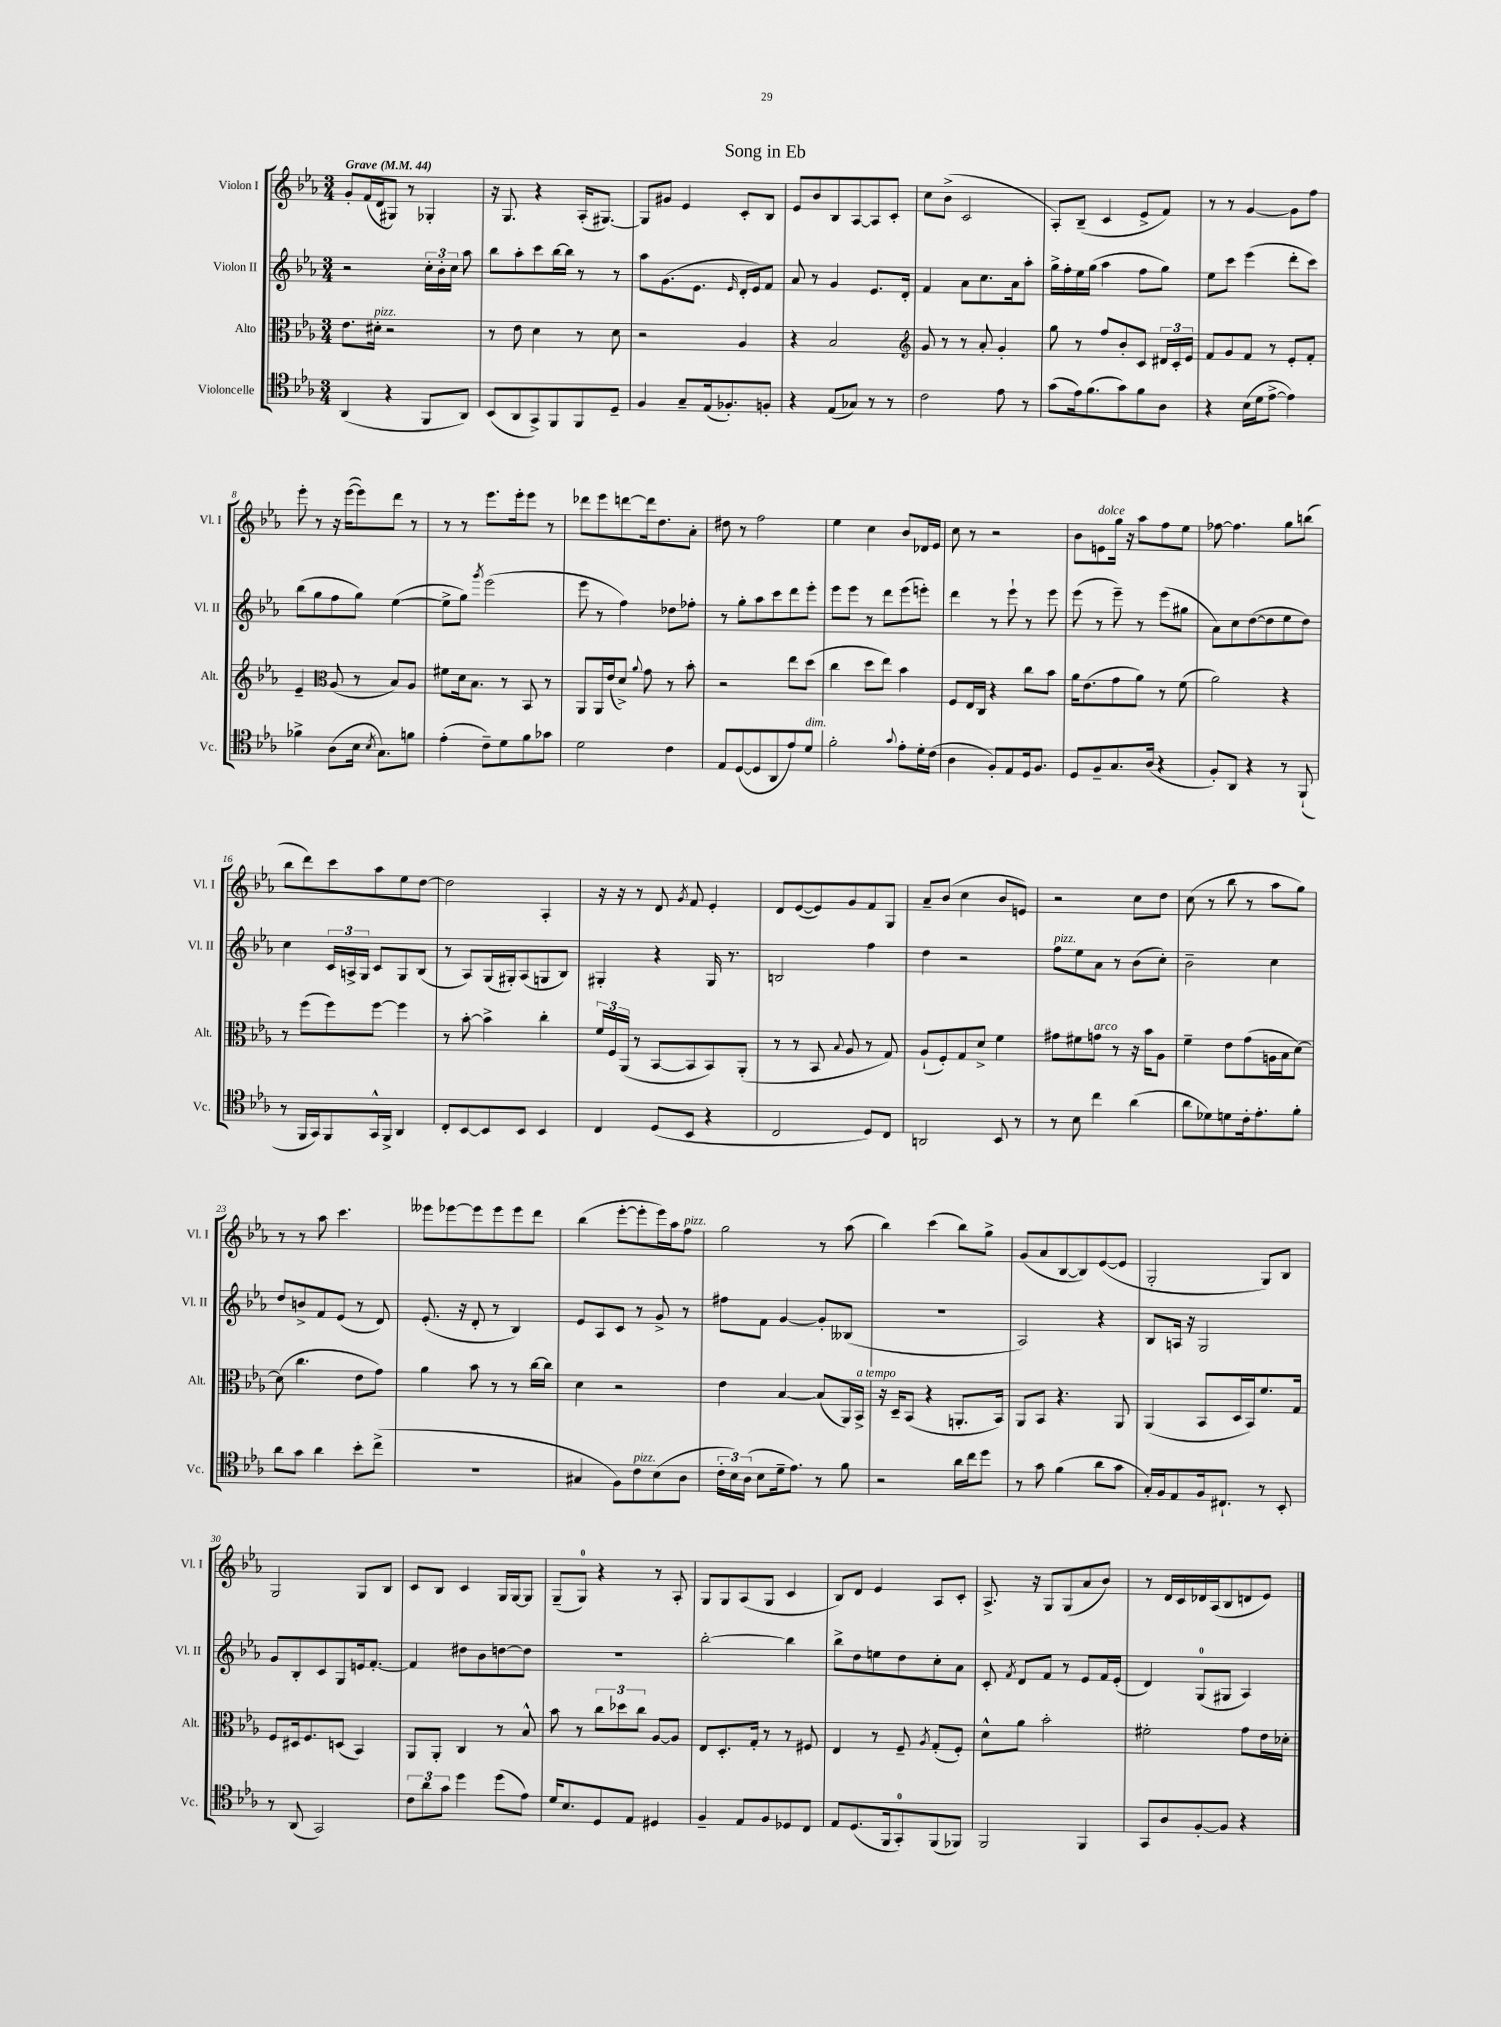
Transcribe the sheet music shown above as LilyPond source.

\header { title = "Song in Eb" }
<<
\new StaffGroup <<
\new Staff = "s0" \with { instrumentName = "Violon I" shortInstrumentName = "Vl. I" } {
    \clef treble \key ees \major \numericTimeSignature \time 3/4 \tempo "Grave" 4 = 44
    \autoBeamOff g'8[-. f'16( d'16 gis8]) r8 ges4-. |
    r16 g8. r4 aes16[-.( gis8.]~) |
    gis8[ gis'8] ees'4 c'8[-. bes8] |
    ees'8[ bes'8 bes8 aes8~ aes8 c'8]-. |
    c''8[ bes'8]->( c'2 |
    aes8[-.) bes8]--( c'4 ees'8[-> f'8]) |
    r8 r8 g'4~ g'8[ f''8] |
    ees'''8-. r8 r16 ees'''16[~( ees'''8) d'''8] r8 |
    r8 r8 ees'''8.[ ees'''16-. ees'''8] r8 |
    des'''8[ ees'''8 d'''8~ d'''16 d''8. aes'8]-. |
    dis''8 r8 f''2 |
    ees''4 c''4 bes'8[ des'16 ees'16] |
    c''8 r8 r2 |
    bes'8[ e'8^\markup { \italic "dolce" } g''16] r16 aes''8[ f''8 ees''8] |
    fes''8~ fes''4. g''8[ b''8]( |
    bes''8[ d'''8) c'''8 aes''8 ees''8 d''8]~ |
    d''2 aes4-. |
    r16 r16 r8 d'8 \acciaccatura { g'8 } f'8 ees'4-. |
    d'8[ ees'8~( ees'8) g'8 f'8 g8] |
    aes'8[-- bes'8]( c''4 bes'8[ e'8]) |
    r2 c''8[ d''8] |
    c''8( r8 bes''8 r8 aes''8[ g''8]) |
    r8 r8 aes''8 c'''4. |
    eeses'''8[ ees'''8~ ees'''8 ees'''8 ees'''8 d'''8] |
    bes''4( ees'''8[~-. ees'''8-. ees'''16) aes''16 f''8]^\markup { \italic "pizz." } |
    g''2 r8 aes''8( |
    bes''4) c'''4( bes''8[) g''8]-> |
    g'8[( aes'8 bes8~ bes8) ees'8~( ees'8] |
    g2-. g8[) bes8] |
    g2 g8[ bes8] |
    c'8[ bes8] c'4 g16[ g16~ g8] |
    g8[--( g8]-0) r4 r8 aes8-. |
    g8[ g8 aes8( g8] c'4 |
    bes8[) d'8] ees'4 aes8[ c'8]-. |
    aes8.-> r16 g8[ g8( aes'8 bes'8]) |
    r8 d'16[ c'16 des'16 aes16( bes8 d'8 ees'8]) \bar "|." |
}
\new Staff = "s1" \with { instrumentName = "Violon II" shortInstrumentName = "Vl. II" } {
    \clef treble \key ees \major \numericTimeSignature \time 3/4
    \autoBeamOff r2 \tuplet 3/2 { c''16[-. bes'16-. c''16] } aes''8 |
    bes''8[ aes''8-. c'''8 bes''16~ bes''16] r8 r8 |
    aes''8[ g'8.( ees'8.] \grace { ees'16 } d'16[-. ees'16) f'8] |
    aes'8 r8 g'4 ees'8.[ d'16]-. |
    f'4 aes'8[ c''8. aes'16 aes''8]-. |
    g''16[-> f''16-. ees''16 g''16]( aes''4 f''8[ g''8]) |
    ees''8[ c'''8] ees'''4( d'''8[-. c'''8]) |
    bes''8[( g''8 f''8 g''8]) ees''4~( |
    ees''8[-> g''8]) \acciaccatura { g'''8 } ees'''2( |
    ees'''8 r8 f''4) des''8[ fes''8]-. |
    r8 g''8[-. aes''8 c'''8 d'''8 ees'''8]-. |
    ees'''8[ ees'''8] r8 d'''8[ ees'''8( e'''8]-.) |
    d'''4 r8 ees'''8-! r8 ees'''8 |
    ees'''8( r8 ees'''8--) r8 ees'''8[( gis''8] |
    aes'8[) c''8 d''8~( d''8 ees''8 d''8]) |
    c''4 \tuplet 3/2 { c'16[ a16-> g16] } c'8[ g8 bes8]( |
    r8 aes8[) g16( gis16-.) aes8( g8 bes8]) |
    gis4-. r4 gis16 r8. |
    b2 f''4 |
    d''4 r2 |
    f''8[^\markup { \italic "pizz." } ees''8 aes'8] r8 bes'8[( c''8]-.) |
    bes'2-- c''4 |
    d''8[ b'8-> f'8 ees'8]( r8 d'8) |
    ees'8.-.( r16 d'8-. r8 bes4) |
    ees'8[ aes8 c'8] r8 g'8-> r8 |
    fis''8[ f'8] g'4~ g'8[-. beses8]( |
    R2. |
    aes2) r4 |
    bes8[ a16] r16 g2 |
    g'8[ bes8-. c'8 g8 e'16 f'8.]~-. |
    f'4 dis''8[ bes'8 d''8~ d''8] |
    R2. |
    bes''2~-. bes''4 |
    bes''8[-> d''8 e''8 d''8 c''8-. aes'8] |
    c'8-. \acciaccatura { f'8 } d'8[ f'8] r8 ees'8[ f'16 ees'16]-.( |
    d'4) g8[-0( gis8] aes4) \bar "|." |
}
\new Staff = "s2" \with { instrumentName = "Alto" shortInstrumentName = "Alt." } {
    \clef alto \key ees \major \numericTimeSignature \time 3/4
    \autoBeamOff ees'8.[ dis'16]-.^\markup { \italic "pizz." } r2 |
    r8 ees'8 d'4 r8 d'8 |
    r2 aes4 |
    r4 bes2 |
    \clef treble g'8 r8 r8 aes'8-. g'4-. |
    g''8 r8 f''8[ bes'8-. c'8] \tuplet 3/2 { dis'16[ c'16-. ees'16] } |
    f'8[ g'8 f'8] r8 ees'8[-. f'8]-. |
    ees'4-- \clef alto aes8( r8 bes8[) aes8] |
    fis'8[ d'16 bes8.] r8 bes,8 r8 |
    aes,8[ aes,16 ees'16( d'8]->) \appoggiatura { aes'8 } g'8 r8 bes'8-. |
    r2 ees''8[ d''8]( |
    c''4 d''8[ ees''8]) bes'4 |
    f8[ ees16 c16] r4 c''8[ bes'8] |
    aes'16[ ees'8.( g'8 aes'8]) r8 f'8( |
    aes'2) r4 |
    r8 f''8[( f''8) f''8]~ f''4 |
    r8 bes'8~-. bes'4-> c''4-. |
    \tuplet 3/2 { f'16[ f16 aes,16]( } r8 bes,8[~ bes,8 bes,8) aes,8]-.( |
    r8 r8 bes,8 \appoggiatura { bes8 } aes8 r8 g8) |
    aes8[-!( f8-.) g8 d'8]-> f'4 |
    gis'8[ fis'8 g'8]^\markup { \italic "arco" } r8 r16 bes'16[ aes8] |
    f'4-- ees'8[ g'8( a16 bes16 d'8]~) |
    d'8( c''4. ees'8[ g'8]) |
    aes'4 bes'8 r8 r8 c''16[~ c''16] |
    d'4 r2 |
    ees'4 bes4~ bes8[( aes,16) bes,16]->^\markup { \italic "a tempo" } |
    r16 d16[-- bes,8]( r4 a,8.[-. bes,16]) |
    aes,8[ bes,8] r4. aes,8 |
    aes,4( bes,8[ d16 bes,16) f'8. g16] |
    f8[ dis16 f8. d8]( bes,4) |
    aes,8[ aes,8]-. c4 r8 bes8-^ |
    bes'8 r8 \tuplet 3/2 { c''8[ des''8 c''8] } aes8[~ aes8] |
    ees8[ d8.-. g16]-. r8 r8 fis8 |
    ees4 r8 f8-- \acciaccatura { aes8 } g8[-.( f8]-.) |
    d'8[-^ aes'8] bes'2-. |
    fis'2-. g'8[ ees'16 des'16]-. \bar "|." |
}
\new Staff = "s3" \with { instrumentName = "Violoncelle" shortInstrumentName = "Vc." } {
    \clef tenor \key ees \major \numericTimeSignature \time 3/4
    \autoBeamOff aes,4( r4 f,8[ aes,8]) |
    bes,8[( aes,8 g,8->) f,8 f,8 d8]-- |
    f4 g8[-- ees16( fes8.-.) f8]-. |
    r4 ees8[( ges8]) r8 r8 |
    c'2 ees'8 r8 |
    g'8[( ees'16) f'8.( g'8) f'8 aes8] |
    r4 bes16[( d'16 ees'8]~-> ees'4) |
    fes'4-> aes8[( bes16] \acciaccatura { bes8 } g8.[) f'8] |
    ees'4-.( c'8[--) d'8 f'8 ges'8] |
    d'2 c'4 |
    ees8[ d8~( d8 aes,8 ees'8) d'8]^\markup { \italic "dim." } |
    f'2-. \appoggiatura { g'8 } ees'8[-. d'16-. c'16]( |
    aes4 f8[-.) ees8 d16 f8.] |
    d8[ f8-- g8. aes16]( r4 |
    f8[-.) aes,8] r4 r8 f,8-!( |
    r8 f,16[ g,16) f,8 g,16-^ f,16]-> aes,4 |
    c8[-. bes,8~ bes,8 bes,8] bes,4 |
    c4 d8[( bes,8] r4 |
    c2 d8[) c8] |
    a,2 bes,8 r8 |
    r8 bes8 c''4 aes'4( |
    aes'8[ des'8) d'8 c'16-. ees'8.-. f'8]-. |
    aes'8[ g'8] aes'4 bes'8[-. c''8]->( |
    R2. |
    gis4 f8[) c'8^\markup { \italic "pizz." } bes8( aes8] |
    \tuplet 3/2 { c'16[-. bes16) aes16]( } bes8[ d'16-- ees'8.]) r8 f'8 |
    r2 aes'16[ c''16 d''8] |
    r8 g'8 f'4( aes'8[ g'8] |
    g16[-.) f16 ees8 f16 cis8.]-! r8 bes,8-. |
    r8 aes,8( g,2) |
    \tuplet 3/2 { c'8[ aes'8 g'8] } d''4 d''8[( ees'8]) |
    d'16[ bes8. d8 ees8] dis4 |
    f4-- ees8[ f8 des8 c8] |
    ees8[ d8.( f,16 g,8-0-.) f,8( fes,8]) |
    f,2 f,4 |
    g,8[ aes8 f8~-. f8] r4 \bar "|." |
}
>>
>>
